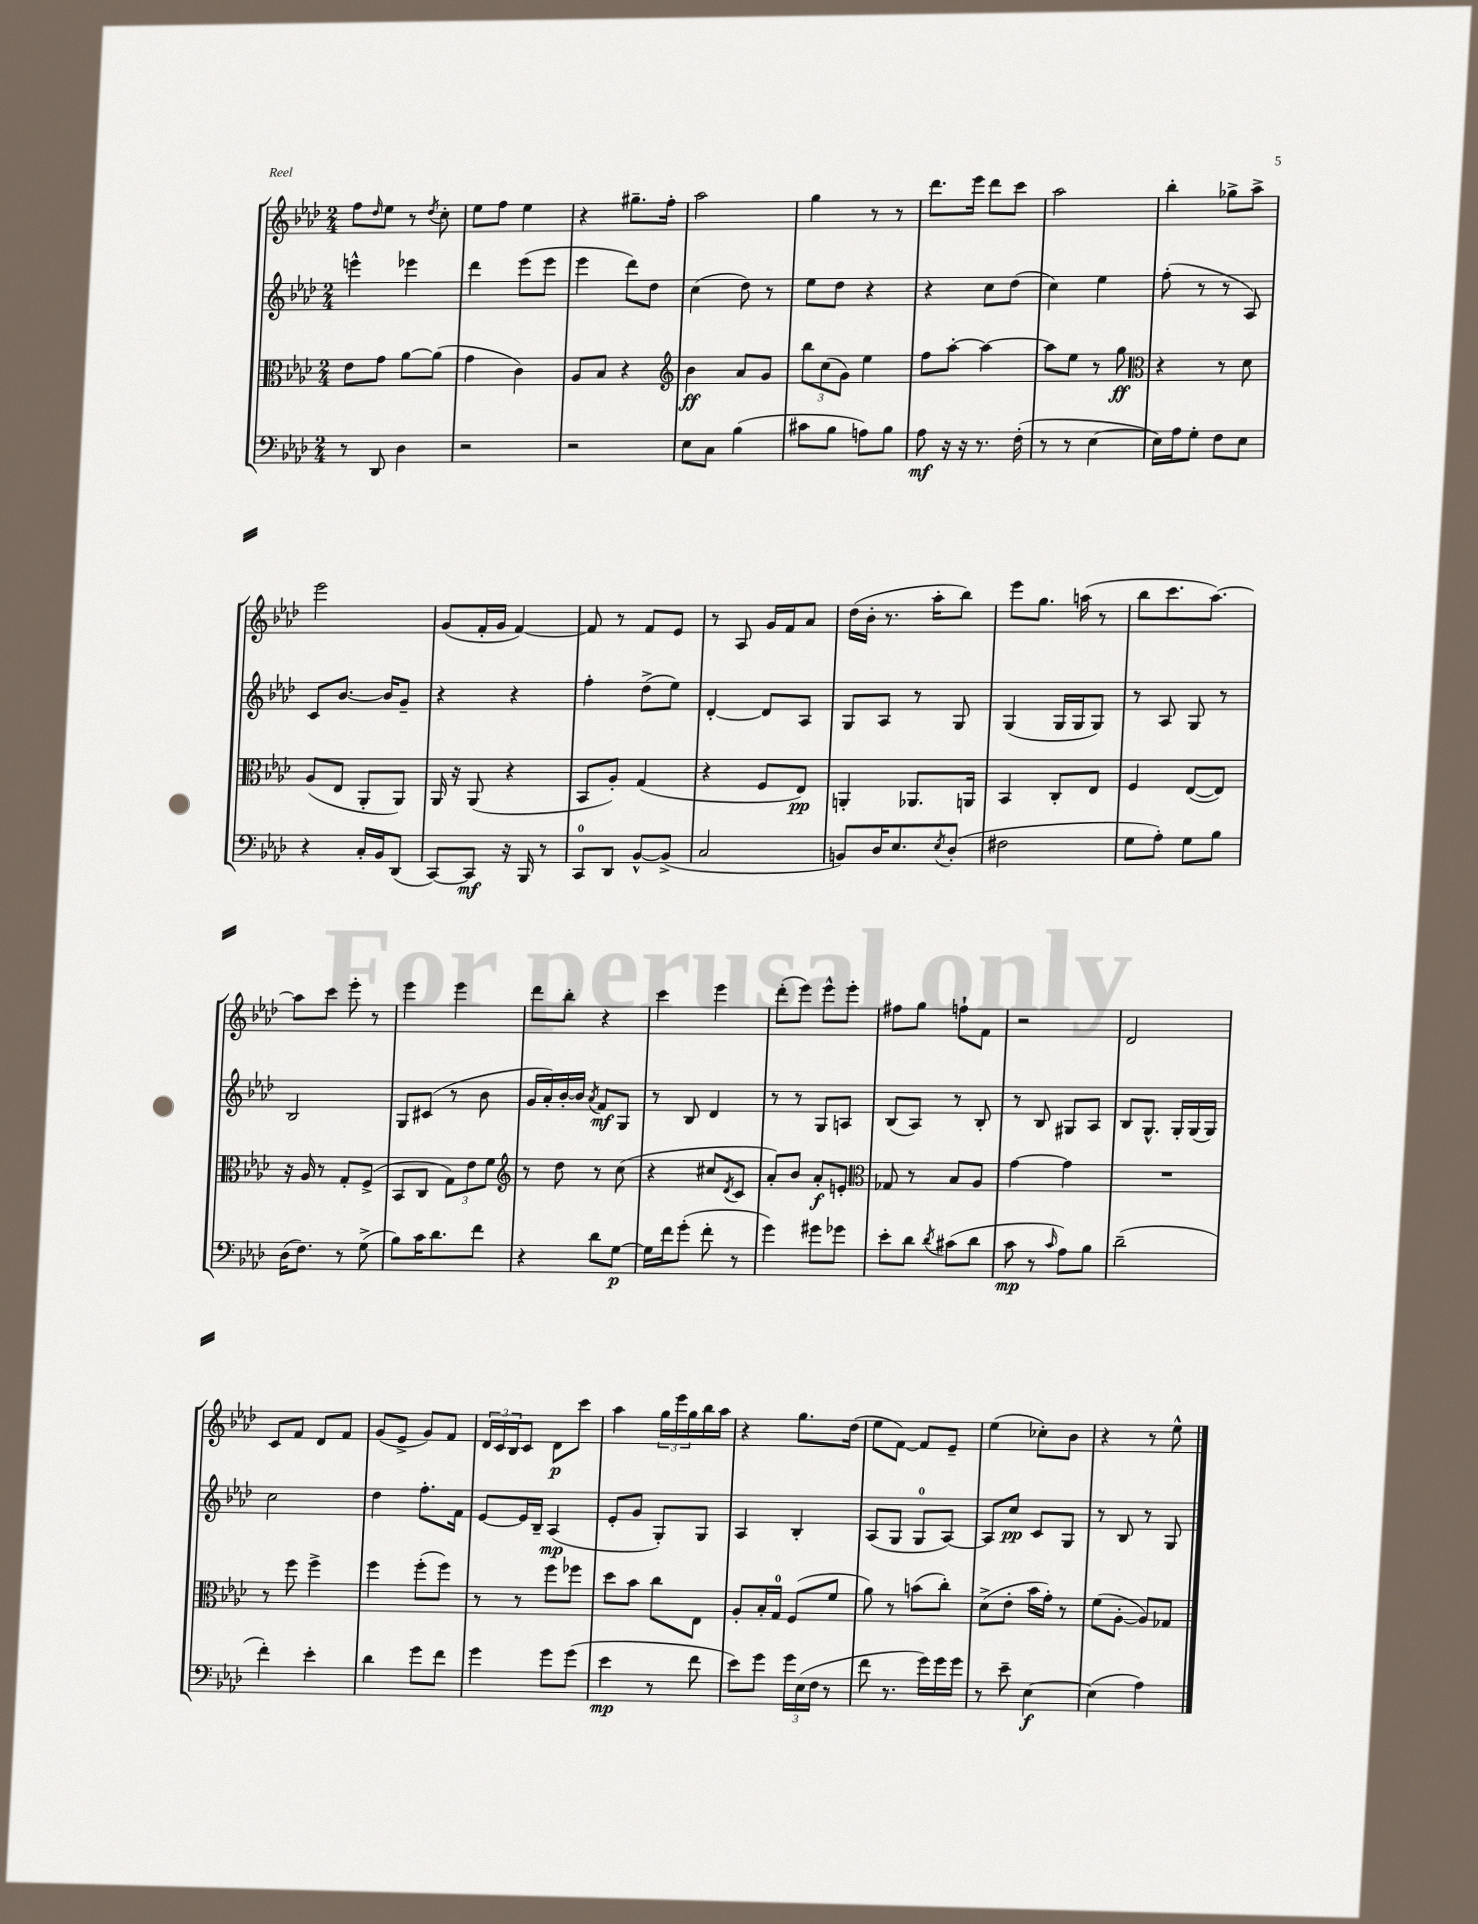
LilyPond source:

<<
\new StaffGroup <<
\new Staff = "s0" {
    \clef treble \key aes \major \numericTimeSignature \time 2/4
    f''8 \grace { des''16 } ees''8 r8 \acciaccatura { des''8 } c''8-. |
    ees''8 f''8 ees''4 |
    r4 gis''8.-- f''16-. |
    aes''2 |
    g''4 r8 r8 |
    des'''8. ees'''16 des'''8 c'''8 |
    aes''2 |
    bes''4-. ges''8-> aes''8-> |
    ees'''2 |
    g'8( f'16-. g'16 f'4~) |
    f'8 r8 f'8 ees'8 |
    r8 aes8 g'16 f'16 aes'8 |
    des''16( bes'16-. r8. aes''16-. bes''8) |
    ees'''8 g''8. a''16( r8 |
    bes''8 c'''8. aes''8.~) |
    aes''8 c'''8 ees'''8-. r8 |
    ees'''4 ees'''4 |
    des'''8 bes''8-. r4 |
    c'''4 ees'''4 |
    des'''8-.( ees'''8) ees'''8-^ ees'''8-. |
    fis''8 g''8 f''8-! f'8 |
    r2 |
    des'2 |
    c'8 f'8 des'8 f'8 |
    g'8( ees'8-> g'8) f'8 |
    \tuplet 3/2 { des'16 c'16 bes16 } c'8 des'8\p c'''8 |
    aes''4 \tuplet 3/2 { g''16 ees'''16 g''16 } bes''16 aes''16 |
    r4 g''8. des''16( |
    ees''8 f'8~) f'8 ees'8-- |
    ees''4( ces''8-.) bes'8 |
    r4 r8 ees''8-^ \bar "|." |
}
\new Staff = "s1" {
    \clef treble \key aes \major \numericTimeSignature \time 2/4
    e'''4-^ ees'''4 |
    des'''4 ees'''8( ees'''8 |
    ees'''4 des'''8) des''8 |
    c''4( des''8) r8 |
    ees''8 des''8 r4 |
    r4 c''8 des''8( |
    c''4) ees''4 |
    f''8-.( r8 r8 aes8) |
    c'8 bes'8.~ bes'16 g'8-- |
    r4 r4 |
    f''4-. des''8->( ees''8) |
    des'4~-. des'8 aes8 |
    g8 aes8 r8 g8 |
    g4( g16 g16 g8) |
    r8 aes8 g8 r8 |
    bes2 |
    g8 cis'8( r8 bes'8 |
    g'16 aes'16-.) bes'16~-. bes'16 \acciaccatura { aes'8 } f'8\mf g8 |
    r8 bes8 des'4 |
    r8 r8 g8 a8 |
    bes8( aes8) r8 bes8-. |
    r8 bes8 gis8 aes8 |
    bes8 g8.-^ g16-. g16( g16) |
    c''2 |
    des''4 f''8.-. f'16 |
    ees'8~ ees'16 bes16-- aes4\mp( |
    ees'8-. g'8 g8-.) g8 |
    aes4 bes4-. |
    aes8( g8 g8-0 aes8~) |
    aes8 c''8\pp c'8 g8 |
    r8 bes8 r8 g8 \bar "|." |
}
\new Staff = "s2" {
    \clef alto \key aes \major \numericTimeSignature \time 2/4
    ees'8 g'8 aes'8~ aes'8( |
    g'4 c'4) |
    aes8 bes8 r4 |
    \clef treble bes'4\ff aes'8 g'8 |
    \tuplet 3/2 { bes''8 c''8( g'8) } ees''4 |
    f''8 aes''8~-. aes''4~ |
    aes''8 ees''8 r8 g''8\ff |
    \clef alto r4 r8 des'8 |
    aes8( ees8 aes,8-. aes,8) |
    aes,16 r16 aes,8( r4 |
    bes,8 aes8-.) g4( |
    r4 f8 ees8\pp) |
    a,4-. aes,8. a,16 |
    bes,4 c8-. ees8 |
    f4 ees8~( ees8) |
    r16 aes16 r8 g8-. f8->( |
    bes,8 c8 \tuplet 3/2 { g8) ees'8 f'8 } |
    \clef treble r8 des''8 r8 c''8( |
    r4 cis''8 \acciaccatura { des'8 } c'8 |
    aes'8-.) bes'8 aes'8-.\f e'8-. |
    \clef alto ges8 r8 bes8 aes8 |
    g'4~ g'4 |
    R2 |
    r8 f''8 f''4-> |
    f''4 f''8-.( f''8) |
    r8 r8 f''8 fes''8 |
    des''8 bes'8 c''8 ees8 |
    aes8-. bes16-. g16-0 f8( f'8 |
    aes'8) r8 b'8( c''8-.) |
    des'8->( ees'8-. bes'16 g'16-.) r8 |
    f'8( aes8~-. aes8) ges8 \bar "|." |
}
\new Staff = "s3" {
    \clef bass \key aes \major \numericTimeSignature \time 2/4
    r8 des,8 des4 |
    r2 |
    r2 |
    ees8 c8 bes4( |
    cis'8 bes8 a8) bes8 |
    aes8\mf r16 r16 r8. f16-.( |
    r8 r8 ees4~ |
    ees16) aes16 g8-. f8 ees8 |
    r4 c16-. bes,16 des,8( |
    c,8~) c,8\mf r16 bes,,16 r8 |
    c,8-0 des,8 bes,8~-^ bes,8->( |
    c2 |
    b,8) des16 ees8. \acciaccatura { ees8 } des8-.( |
    fis2 |
    g8 aes8-.) g8 bes8 |
    des16( f8.) r8 g8->( |
    bes8) c'16 des'8. f'8 |
    r4 des'8 g8~\p |
    g16 f'16 g'8-.( f'8-. r8 |
    g'4) gis'8 ges'8 |
    ees'8-. des'8 \acciaccatura { des'8 } cis'8( des'8 |
    c'8\mp r8 \grace { c'16 } aes8) bes8 |
    des'2--( |
    f'4-.) ees'4-. |
    des'4 g'8 f'8 |
    g'4 g'8 g'8( |
    ees'4\mp r8 f'8 |
    ees'8) g'8 \tuplet 3/2 { g'16 ees16( f16 } r8 |
    f'8 r8. g'16) g'16 g'16 |
    r8 ees'8-- ees4~\f |
    ees4( aes4) \bar "|." |
}
>>
>>
\layout { \context { \Score \remove "Bar_number_engraver" } }
